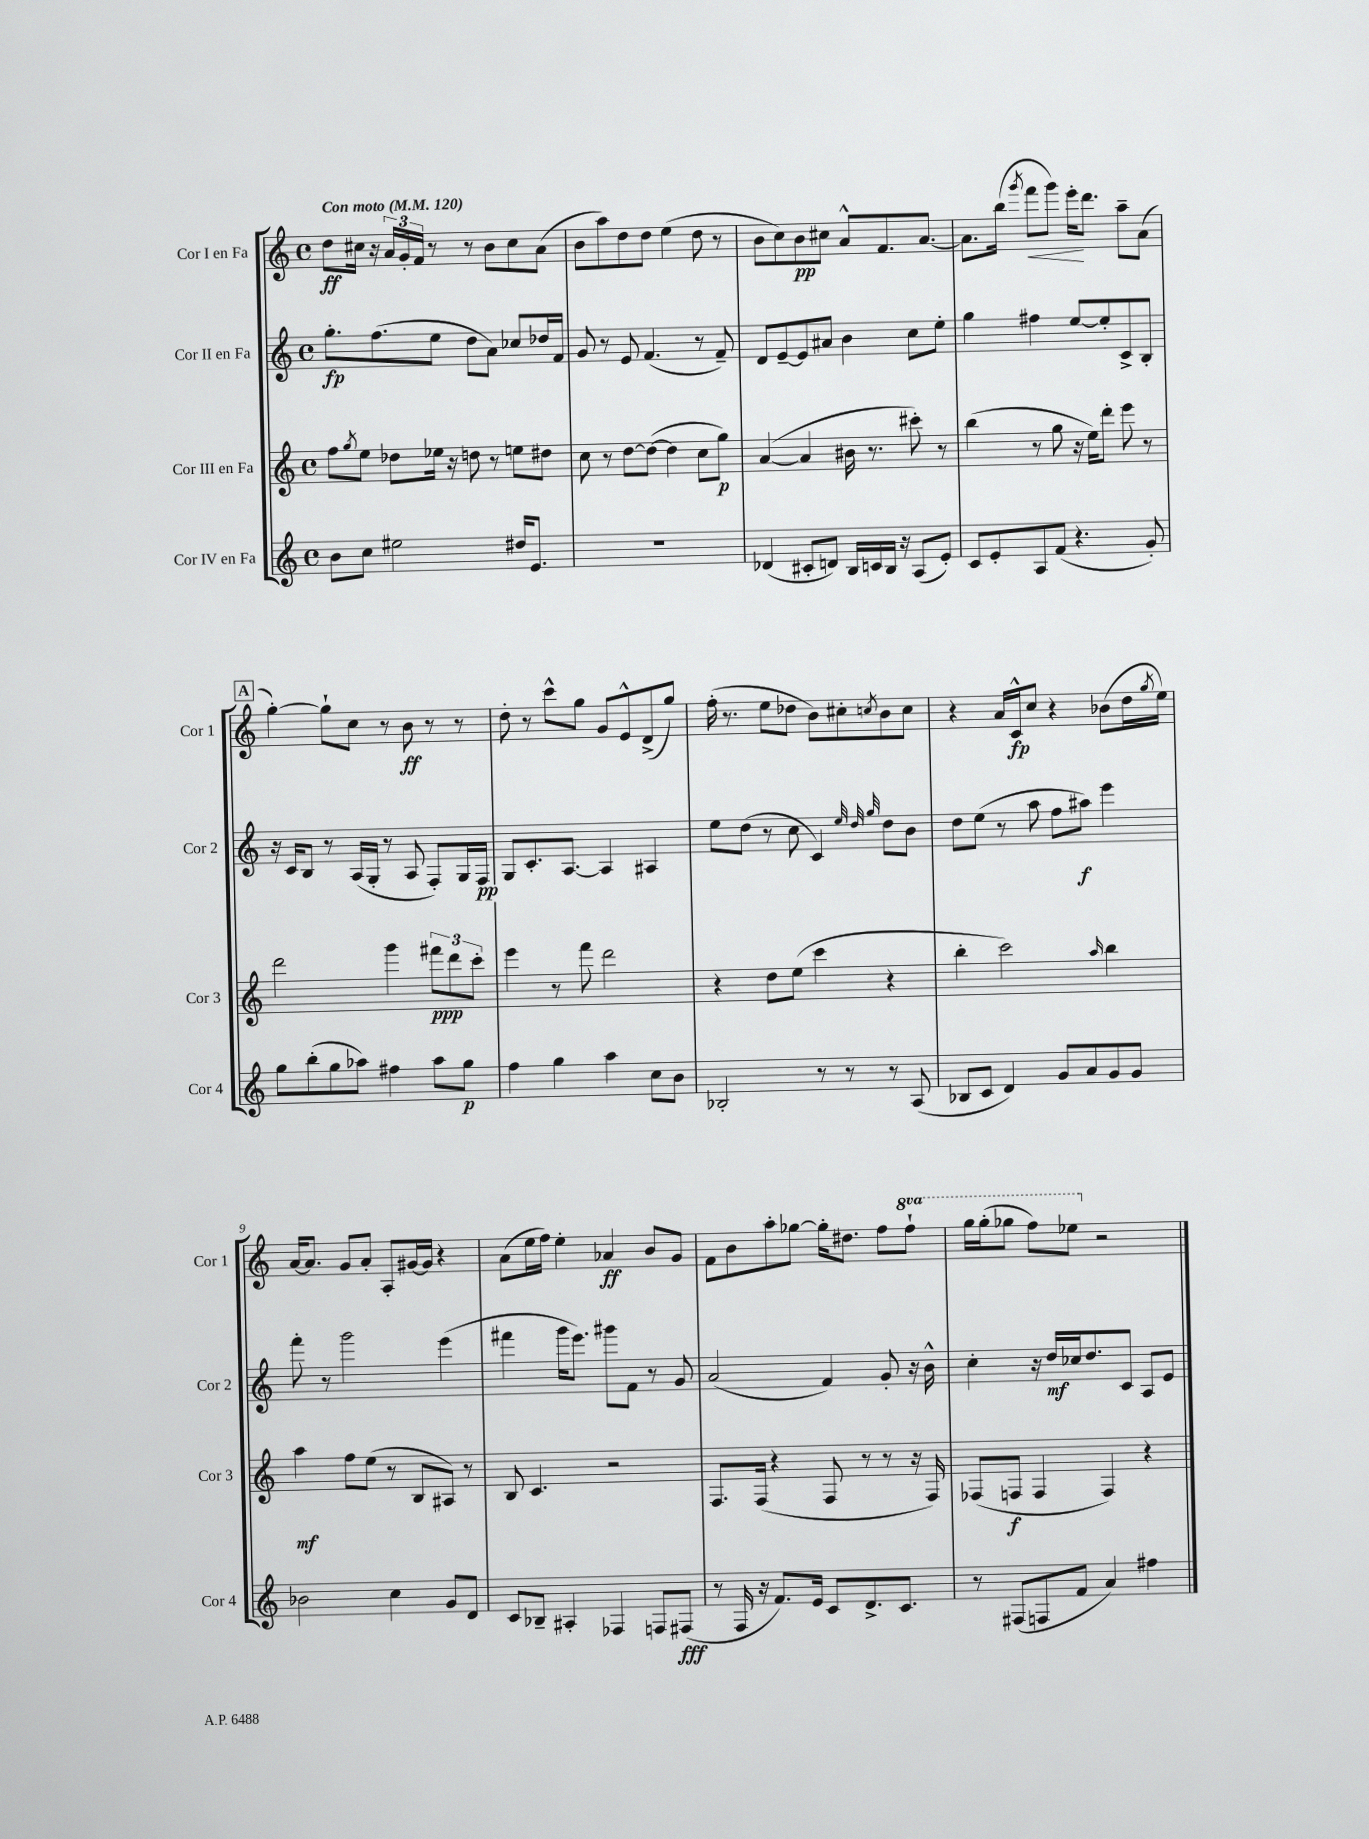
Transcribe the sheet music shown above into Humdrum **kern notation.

**kern	**kern	**kern	**kern
*staff4	*staff3	*staff2	*staff1
*clefG2	*clefG2	*clefG2	*clefG2
*k[]	*k[]	*k[]	*k[]
*M4/4	*M4/4	*M4/4	*M4/4
*met(c)	*met(c)	*met(c)	*met(c)
*MM120	*MM120	*MM120	*MM120
8b\L	8ff\L	8.gg'\L	8dd\L
.	8qgg/	.	.
8cc\J	8ee\J	.	16cc#\Jk
.	.	(8.ff\	16r
2ee#\	8dd-\L	.	24a/LL
.	.	.	24g'/
.	.	.	24f/JJ
.	16ee-\Jk	8ee\J	8r
.	16r	.	.
.	8dd\	8dd\L	8r
.	8r	8a\J)	8b\L
16dd#/LK	8ee\L	8cc-/L	8cc#\
8.e/J	.	.	.
.	8dd#\J	16dd-/L	(8a\J
.	.	16f/JJ	.
=	=	=	=
1r	8cc\	8g/	8b\L
.	8r	8r	8aa\)
.	[8dd\L	8e/	8dd\
.	(8dd\_J	(4.f/	8dd\J
.	4dd\]	.	(4ee\
.	8cc\L	8r	8dd\
.	8gg\J)	8f~/)	8r
=	=	=	=
(4d-/	([4a/	8d/L	8b\L
.	.	[8e~/	8cc\)
8c#'/L	4a/]	8e/]	8b\
8d/J)	.	8a#/J	8cc#\J
16B/LL	16b#\	4b\	8a^^/L
16c/	8.r	.	.
16B/JJ	.	.	8.f/
16r	.	.	.
(8A/L	8ccc#'\)	8cc\L	.
.	.	.	[8.a/J
8e'/J)	8r	8ee'\J	.
=	=	=	=
8c/L	(4bb\	4gg\	8.a\]L
8e'/	.	.	.
.	.	.	(16bb\Jk
.	.	.	8qggg/
8A/	8r	4ff#\	8fff\L
(8f/J	8gg\	.	8ggg\J)
4.r	16r	[8ee/L	16eee'\LK
.	16ee\LK)	.	8.ddd\J
.	8ddd'\J	8ee'/]	.
.	8eee\	8c^/	8aa~\L
8g'/)	8r	8B'/J	(8a\J
=	=	=	=
8gg\L	2ddd\	16r	[4gg'\)
.	.	16c/LK	.
(8bb'\	.	8B/J	.
8gg\	.	8r	8gg`\]L
8aa-\J)	.	(16A/LL	8cc\J
.	.	16G'/JJ	.
4ff#\	4ggg\	8r	8r
.	.	8A/	8b\
8aa-\L	12fff#\L	8F'/L)	8r
.	12ddd\	.	.
8gg\J	.	16G/L	8r
.	12ccc'\J	.	.
.	.	16F/JJ	.
=	=	=	=
4ff\	4eee\	8G/L	8dd'\
.	.	8.c'/	8r
4gg\	8r	.	8ccc^^\L
.	.	[8.A/J	.
.	8fff\	.	8gg\J
4aa\	2ddd\	4A/]	8g/L
.	.	.	8e^^/
8cc\L	.	4A#/	(8d^/
8b\J	.	.	8gg/J)
=	=	=	=
2B-'/	4r	8ee\L	(16ff'\
.	.	.	8.r
.	.	(8dd\J	.
.	8dd\L	8r	8ee\L
.	(8ee\J	8cc\	8dd-\J
8r	4ccc\	4c/)	8b\L)
8r	.	.	8cc#'\
.	.	32qqee/	.
.	.	32qqdd/	.
.	.	32qqgg/	8qcc/
8r	4r	8dd\L	8b\
(8A/	.	8b\J	8cc\J
=	=	=	=
8B-/L	4bb'\	8dd\L	4r
8c/J	.	(8ee\J	.
4d/)	2ccc\)	8r	16a/LL
.	.	.	16c^^/J
.	.	8aa\	8cc/J
8g/L	.	8ff\L	4r
8a/	.	8aa#\J)	.
.	16qqaa/	.	.
8g/	4bb\	4eee\	(8b-\L
8g/J	.	.	16dd\L
.	.	.	8qgg/
.	.	.	16ee\JJ)
=	=	=	=
2b-\	4aa\	8fff'\	[16a/LK
.	.	.	8.a/]J
.	.	8r	.
.	8ff\L	2ggg\	8g/L
.	(8ee\J	.	8a'/J
4cc\	8r	.	8A'/L
.	8B/L	.	[16g#/L
.	.	.	16g#/]JJ
8g/L	8A#/J)	(4eee\	4r
8d/J	8r	.	.
=	=	=	=
8c/L	8B/	4fff#\	(8a\L
8B-~/J	4.c/	.	16ee\L
.	.	.	16ff\JJ)
4A#'/	.	16ggg\LK	4ee'\
.	.	8.eee\J)	.
4F-/	2r	8ggg#\L	4a-/
.	.	8f\J	.
8F/L	.	8r	8b/L
(8F#/J	.	8g/	8g/J
=	=	=	=
8r	8.F/L	(2a/	8f\L
16F/	.	.	8b\
16r	(16F/Jk	.	.
8.f/L)	4r	.	8aa'\
.	.	.	[8gg-\J
16e/Jk	.	.	.
8c/L	8F/	4f/)	16gg-'\]LK
.	.	.	8.dd#\J
8.d^/	8r	.	.
.	8r	8g'/	8ff\L
8.c/J	.	.	.
.	16r	16r	8fff`\J
.	16F/)	16b^^\	.
=	=	=	=
8r	(8F-/L	4cc'\	16ggg\LL
.	.	.	(16ggg'\J
(8F#/L	8F/J	.	8ggg-\J
8F/	4F/	16r	8fff\L)
.	.	16dd/LL	.
8f/J	.	16cc-/J	8eee-\J
.	.	8.dd/	.
4a/)	4F/)	.	2r
.	.	8c/J	.
4ff#\	4r	8A/L	.
.	.	8e/J	.
==	==	==	==
*-	*-	*-	*-
